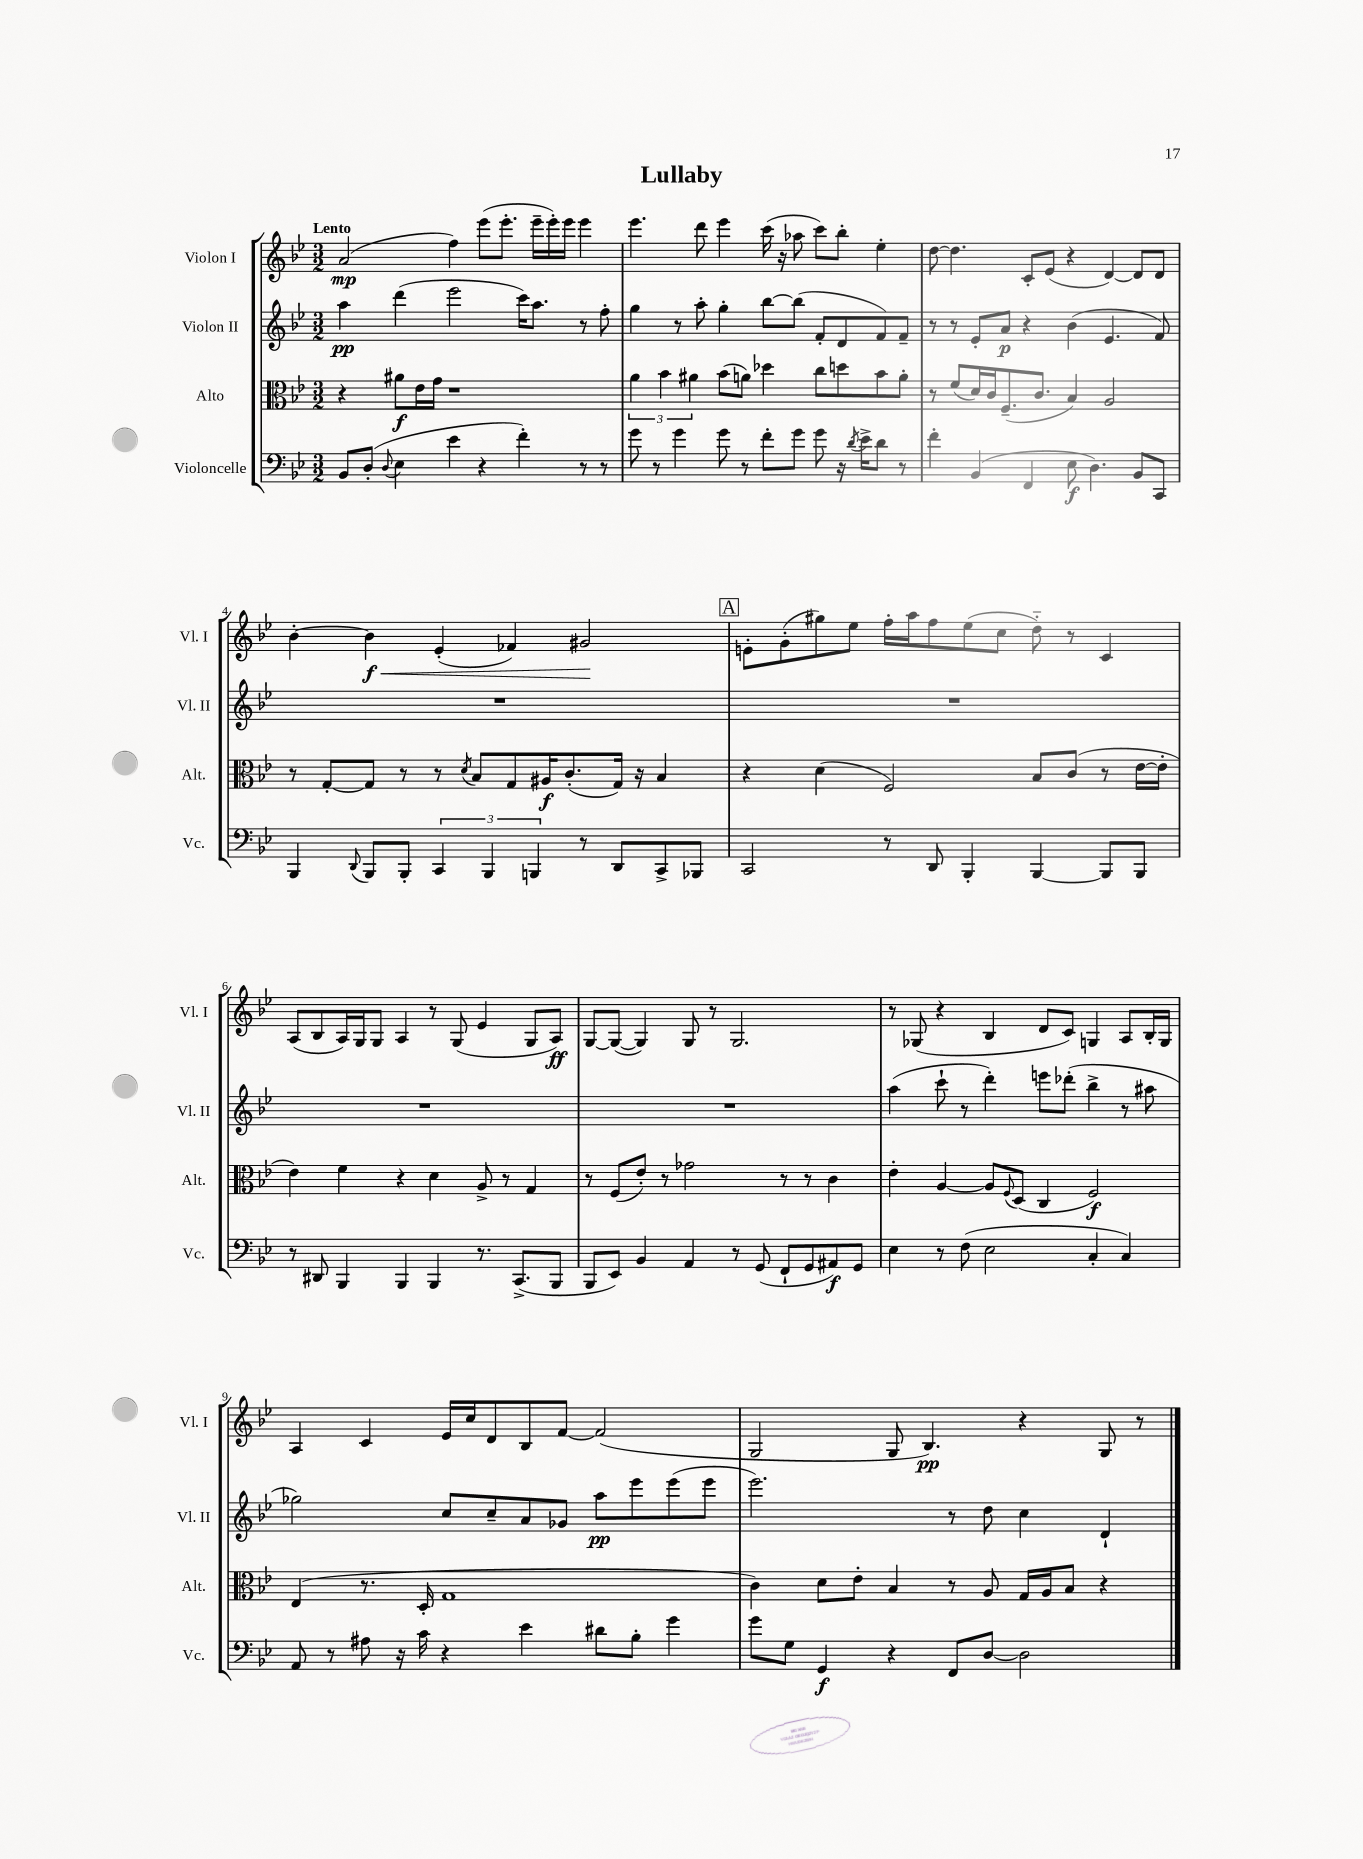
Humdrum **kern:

**kern	**kern	**kern	**kern
*staff4	*staff3	*staff2	*staff1
*clefF4	*clefC3	*clefG2	*clefG2
*k[b-e-]	*k[b-e-]	*k[b-e-]	*k[b-e-]
*M3/2	*M3/2	*M3/2	*M3/2
8BB-	4r	4aa	(2a
(8D'	.	.	.
8qqD	.	.	.
4E-	8a#	(4ddd	.
.	16e-	.	.
.	16g	.	.
4e-	1r	2eee-	4ff)
4r	.	.	(8eee-
.	.	.	8.eee-'
4f')	.	16ccc)	.
.	.	8.aa	16eee-~
.	.	.	16eee-')
.	.	.	16eee-
8r	.	8r	4eee-
8r	.	8ff'	.
=	=	=	=
8g	6a	4gg	4.eee-
8r	.	.	.
.	6b-	.	.
4g	.	8r	.
.	6a#	.	.
.	.	8aa'	8ddd
8g	(8b-	4gg'	4eee-
8r	8a)	.	.
8f'	4dd-	[8bb-	(16ccc
.	.	.	16r
8g	.	(8bb-]	8aa-
8g	8cc	8f'	8ccc)
16r	8dd	8d	8bb-'
8qd	.	.	.
16e-^	.	.	.
8d	8b-	8f)	4ee-'
8r	8a'	8f~	.
=	=	=	=
4f'	8r	8r	[8dd
.	(8f	8r	4.dd]
(4BB-	16d)	8e-'	.
.	16c	.	.
.	(8.F~	8a	.
4FF	.	4r	8c'
.	8.c	.	.
.	.	.	(8e-
8E-	4B-)	(4b-	4r
4.D)	.	.	.
.	2A	4.e-	[4d)
8BB-	.	.	8d]
8CC	.	8f)	8d
=	=	=	=
4BBB-	8r	1.r	[4b-'
.	[8G'	.	.
8qqDD	.	.	.
8BBB-	8G]	.	4b-]
8BBB-'	8r	.	.
6CC	8r	.	(4e-'
.	8qd	.	.
.	8B-	.	.
6BBB-	.	.	.
.	8G	.	4f-)
6BBB	.	.	.
.	16A#	.	.
.	(8.c'	.	.
8r	.	.	2g#
8DD	16G)	.	.
.	16r	.	.
8CC^	4B-	.	.
8BBB-	.	.	.
=	=	=	=
2CC	4r	1.r	8e'
.	.	.	(8g'
.	(4d	.	8gg#)
.	.	.	8ee-
8r	2F)	.	16ff'
.	.	.	16aa
8DD	.	.	8ff
4BBB-'	.	.	(8ee-
.	.	.	8cc
[4BBB-	8B-	.	8dd'~)
.	(8c	.	8r
8BBB-]	8r	.	4c
8BBB-	[16e-	.	.
.	16e-']	.	.
=	=	=	=
8r	4e-)	1.r	(8A
8DD#	.	.	8B-
4BBB-	4f	.	16A)
.	.	.	16G
.	.	.	8G
4BBB-	4r	.	4A
4BBB-	4d	.	8r
.	.	.	(8G
8.r	8A^	.	4e-
.	8r	.	.
(8.CC^	.	.	.
.	4G	.	8G
8BBB-	.	.	8A)
=	=	=	=
8BBB-	8r	1.r	[8G
8EE-)	(8F	.	(8G_
4BB-	8e-')	.	4G])
.	8r	.	.
4AA	2g-	.	8G
.	.	.	8r
8r	.	.	2.G
(8GG	.	.	.
8FF`	8r	.	.
8GG	8r	.	.
8AA#)	4c	.	.
8GG	.	.	.
=	=	=	=
4E-	4e-'	(4aa	8r
.	.	.	(8G-
8r	[4A	8ccc`	4r
(8F	.	8r	.
2E-	8A]	4ddd')	4B-
.	8qqF	.	.
.	(8D	.	.
.	4C	8eee	8d
.	.	(8ddd-'	8c)
4C'	2F)	4bb-^	4G
4C)	.	8r	8A
.	.	8aa#	16B-'
.	.	.	16G
=	=	=	=
8AA	(4E-	2gg-)	4A
8r	.	.	.
8A#	8.r	.	4c
16r	.	.	.
16c	16D'	.	.
4r	1G	8cc	16e-
.	.	.	16cc
.	.	8cc~	8d
4e-	.	8a	8B-
.	.	8g-	[8f
8d#	.	8aa	(2f]
8B-'	.	8eee-	.
4g	.	(8eee-	.
.	.	8eee-	.
=	=	=	=
8g	4c)	2.eee-)	2G
8G	.	.	.
4GG	8d	.	.
.	8e-'	.	.
4r	4B-	.	8G
.	.	.	4.B-)
8FF	8r	8r	.
[8D	8A	8dd	.
2D]	16G	4cc	4r
.	16A	.	.
.	8B-	.	.
.	4r	4d`	8G
.	.	.	8r
==	==	==	==
*-	*-	*-	*-
